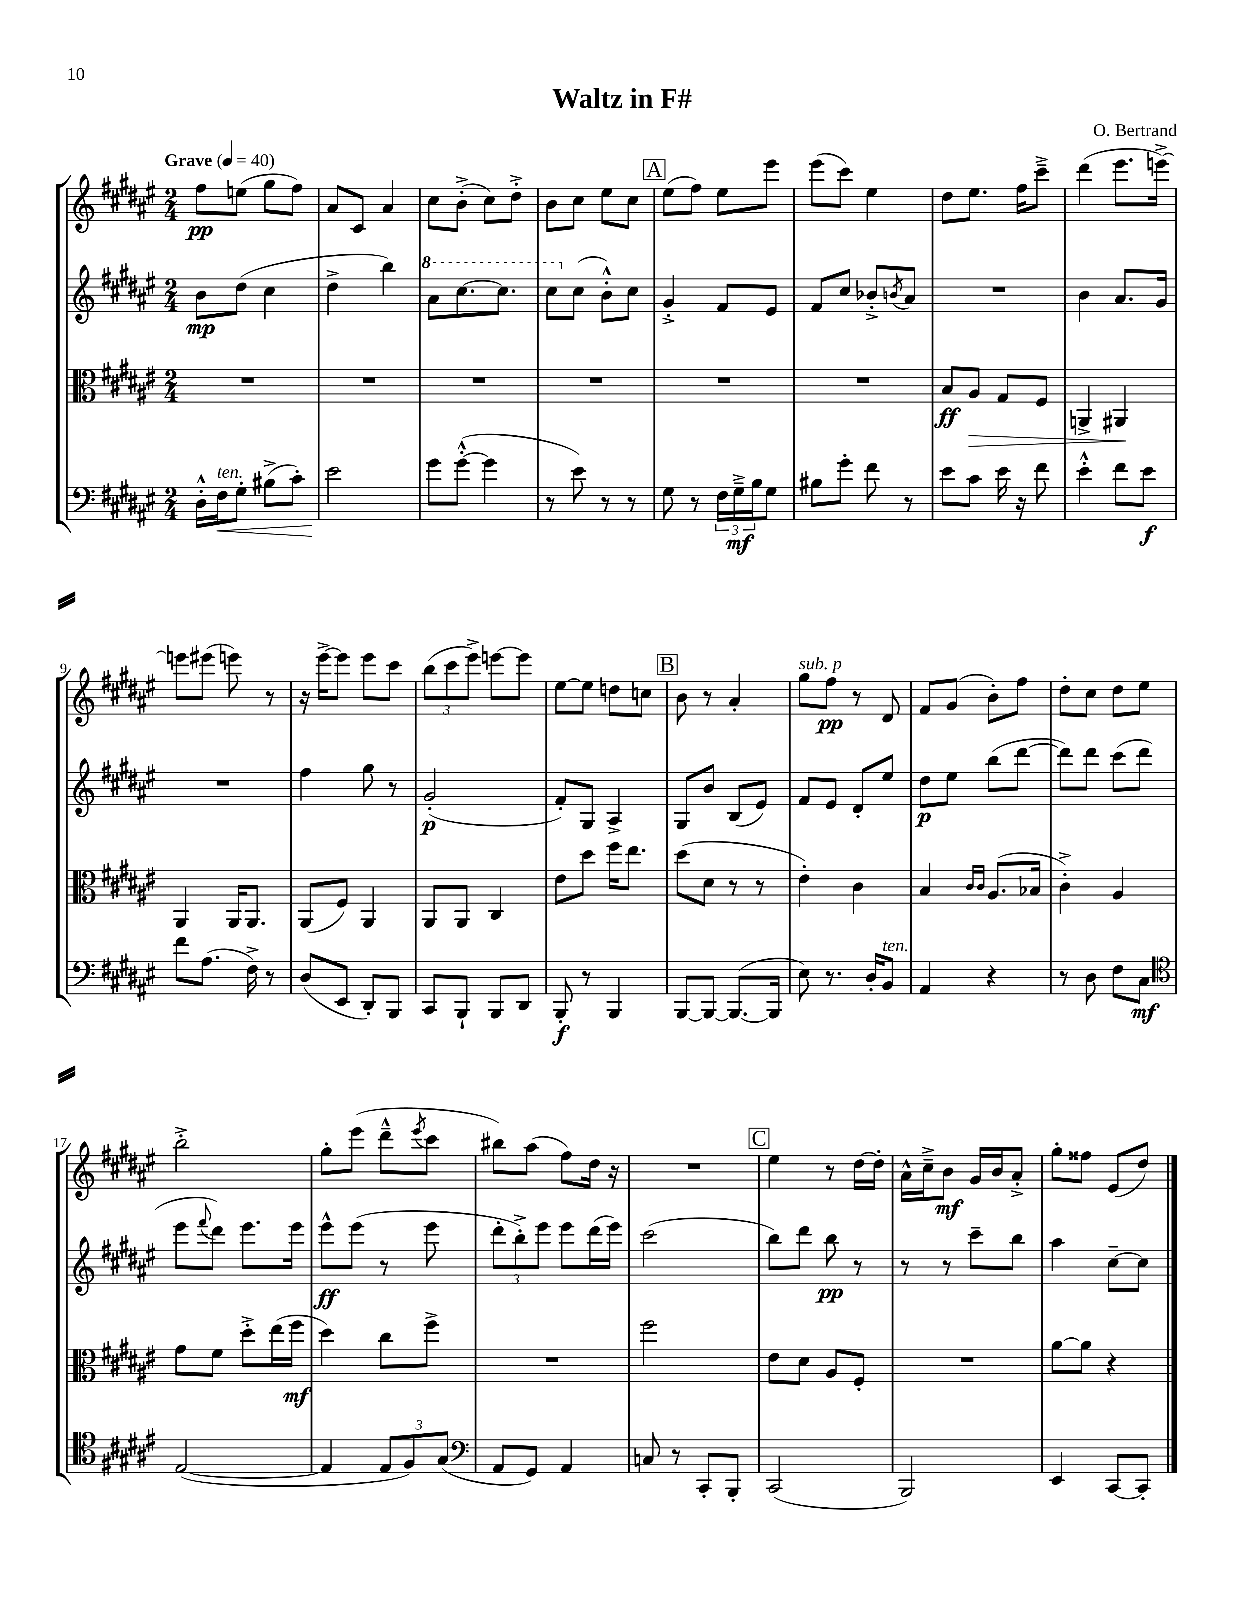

**kern	**kern	**kern	**kern
*staff4	*staff3	*staff2	*staff1
*clefF4	*clefC3	*clefG2	*clefG2
*k[f#c#g#d#a#e#]	*k[f#c#g#d#a#e#]	*k[f#c#g#d#a#e#]	*k[f#c#g#d#a#e#]
*M2/4	*M2/4	*M2/4	*M2/4
*MM40	*MM40	*MM40	*MM40
16D#'^^\LL	2r	8b\L	8ff#\L
16F#\J	.	.	.
8G#'\J	.	(8dd#\J	(8ee\J
(8B#^\L	.	4cc#\	8gg#\L
8c#'\J)	.	.	8ff#\J)
=	=	=	=
2e#\	2r	4dd#^\	8a#/L
.	.	.	8c#/J
.	.	4bb\)	4a#/
=	=	=	=
8g#\L	2r	8aa#\L	8cc#\L
([8g#'^^\J	.	[8.ccc#\	(8b'^\J
4g#\]	.	.	8cc#\L)
.	.	8.ccc#\]J	.
.	.	.	8dd#'^\J
=	=	=	=
8r	2r	8ccc#\L	8b\L
8e#\)	.	(8cc#\J	8cc#\J
8r	.	8b'^^\L)	8ee#\L
8r	.	8cc#\J	8cc#\J
=	=	=	=
8G#\	2r	4g#'^/	(8ee#\L
8r	.	.	8ff#\J)
24F#\LL	.	8f#/L	8ee#\L
24G#~^\	.	.	.
24B\J	.	.	.
8G#\J	.	8e#/J	8eee#\J
=	=	=	=
8B#\L	2r	8f#/L	(8eee#\L
8g#'\J	.	8cc#/J	8ccc#\J)
8f#\	.	8b-'^/L	4ee#\
.	.	8qb/	.
8r	.	8a#/J	.
=	=	=	=
8e#\L	8B/L	2r	8dd#\L
8c#\J	8A#/J	.	8.ee#\J
16e#\	8G#/L	.	.
16r	.	.	16ff#\LK
8f#\	8F#/J	.	8ccc#~^\J
=	=	=	=
4e#'^^\	4AA^/	4b\	(4ddd#\
8f#\L	4AA#/	8.a#/L	8.eee#\L
8e#\J	.	.	.
.	.	16g#/Jk	[16eee^\Jk)
=	=	=	=
8f#\L	4AA#/	2r	8eee\]L
(8.A#\J	.	.	(8eee#\J
.	16AA#/LK	.	8eee\)
16F#^\)	8.AA#/J	.	.
8r	.	.	8r
=	=	=	=
(8D#/L	(8AA#/L	4ff#\	16r
.	.	.	[16eee#^\LK
8EE#/J	8F#/J)	.	8eee#\]J
8DD#'/L)	4AA#/	8gg#\	8eee#\L
8BBB/J	.	8r	8ccc#\J
=	=	=	=
8CC#/L	8AA#/L	(2g#'/	(12bb\L
.	.	.	12ccc#\
8BBB`/J	8AA#/J	.	.
.	.	.	12eee#^\J)
8BBB/L	4C#/	.	[8eee\L
8DD#/J	.	.	8eee\]J
=	=	=	=
8BBB'/	8e#\L	8f#'/L)	[8ee#\L
8r	8dd#\J	8G#/J	8ee#\]J
4BBB/	16ff#\LK	4A#^/	8dd\L
.	8.ee#\J	.	.
.	.	.	8cc\J
=	=	=	=
[8BBB/L	(8dd#\L	8G#/L	8b\
8BBB/_J	8d#\J	8b/J	8r
(8.BBB/_L	8r	(8B/L	4a#'/
.	8r	8e#/J)	.
16BBB/]Jk	.	.	.
=	=	=	=
8E#\)	4e#'\)	8f#/L	8gg#\L
8.r	.	8e#/J	8ff#\J
.	4c#\	8d#'/L	8r
16D#'/LK	.	.	.
8BB/J	.	8ee#/J	8d#/
=	=	=	=
4AA#/	4B/	8dd#\L	8f#/L
.	.	8ee#\J	(8g#/J
.	16qqc#/LL	.	.
.	16qqc#/JJ	.	.
4r	(8.A#/L	(8bb\L	8b'\L)
.	.	[8ddd#\J	8ff#\J
.	16B-/Jk	.	.
=	=	=	=
8r	4c#'^\)	8ddd#\]L)	8dd#'\L
8D#\	.	8ddd#\J	8cc#\J
8F#\L	4A#/	(8ccc#\L	8dd#\L
8C#\J	.	8ddd#\J	8ee#\J
=	=	=	=
*clefC4	*	*	*
([2E#/	8g#\L	8eee#\L	2bb'^\
.	.	8qqfff#/	.
.	8f#\J	8ddd#\J)	.
.	8dd#'^\L	8.eee#\L	.
.	(16ee#\L	.	.
.	16ff#\JJ	16eee#\Jk	.
=	=	=	=
4E#/]	4dd#\)	8eee#^^\L	8gg#'\L
.	.	(8eee#\J	(8eee#\J
12E#/L	8cc#\L	8r	8ddd#~^^\L
12F#/)	.	.	.
.	.	.	8qeee#/
.	8ff#^\J	8eee#\	8ccc#\J
(12G#/J	.	.	.
=	=	=	=
*clefF4	*	*	*
8AA#/L	2r	12ddd#'\L	8bb#\L)
.	.	12bb'^\)	.
8GG#/J)	.	.	(8aa#\J
.	.	12eee#\J	.
4AA#/	.	8eee#\L	8ff#\L)
.	.	(16ddd#\L	16dd#\Jk
.	.	16eee#\JJ)	16r
=	=	=	=
8C/	2ff#\	(2ccc#\	2r
8r	.	.	.
8CC#'/L	.	.	.
8BBB'/J	.	.	.
=	=	=	=
(2CC#/	8e#\L	8bb\L)	4ee#\
.	8d#\J	8ddd#\J	.
.	8A#/L	8bb\	8r
.	8F#'/J	8r	[16dd#\LL
.	.	.	16dd#'\]JJ
=	=	=	=
2BBB/)	2r	8r	16a#^^\LL
.	.	.	16cc#~^\J
.	.	8r	8b\J
.	.	8ccc#~\L	16g#/LL
.	.	.	16b/J
.	.	8bb\J	8a#'^/J
=	=	=	=
4EE#/	[8a#\L	4aa#\	8gg#'\L
.	8a#\]J	.	8ff##\J
[8CC#/L	4r	[8cc#~\L	(8e#/L
8CC#'/]J	.	8cc#\]J	8dd#/J)
==	==	==	==
*-	*-	*-	*-
